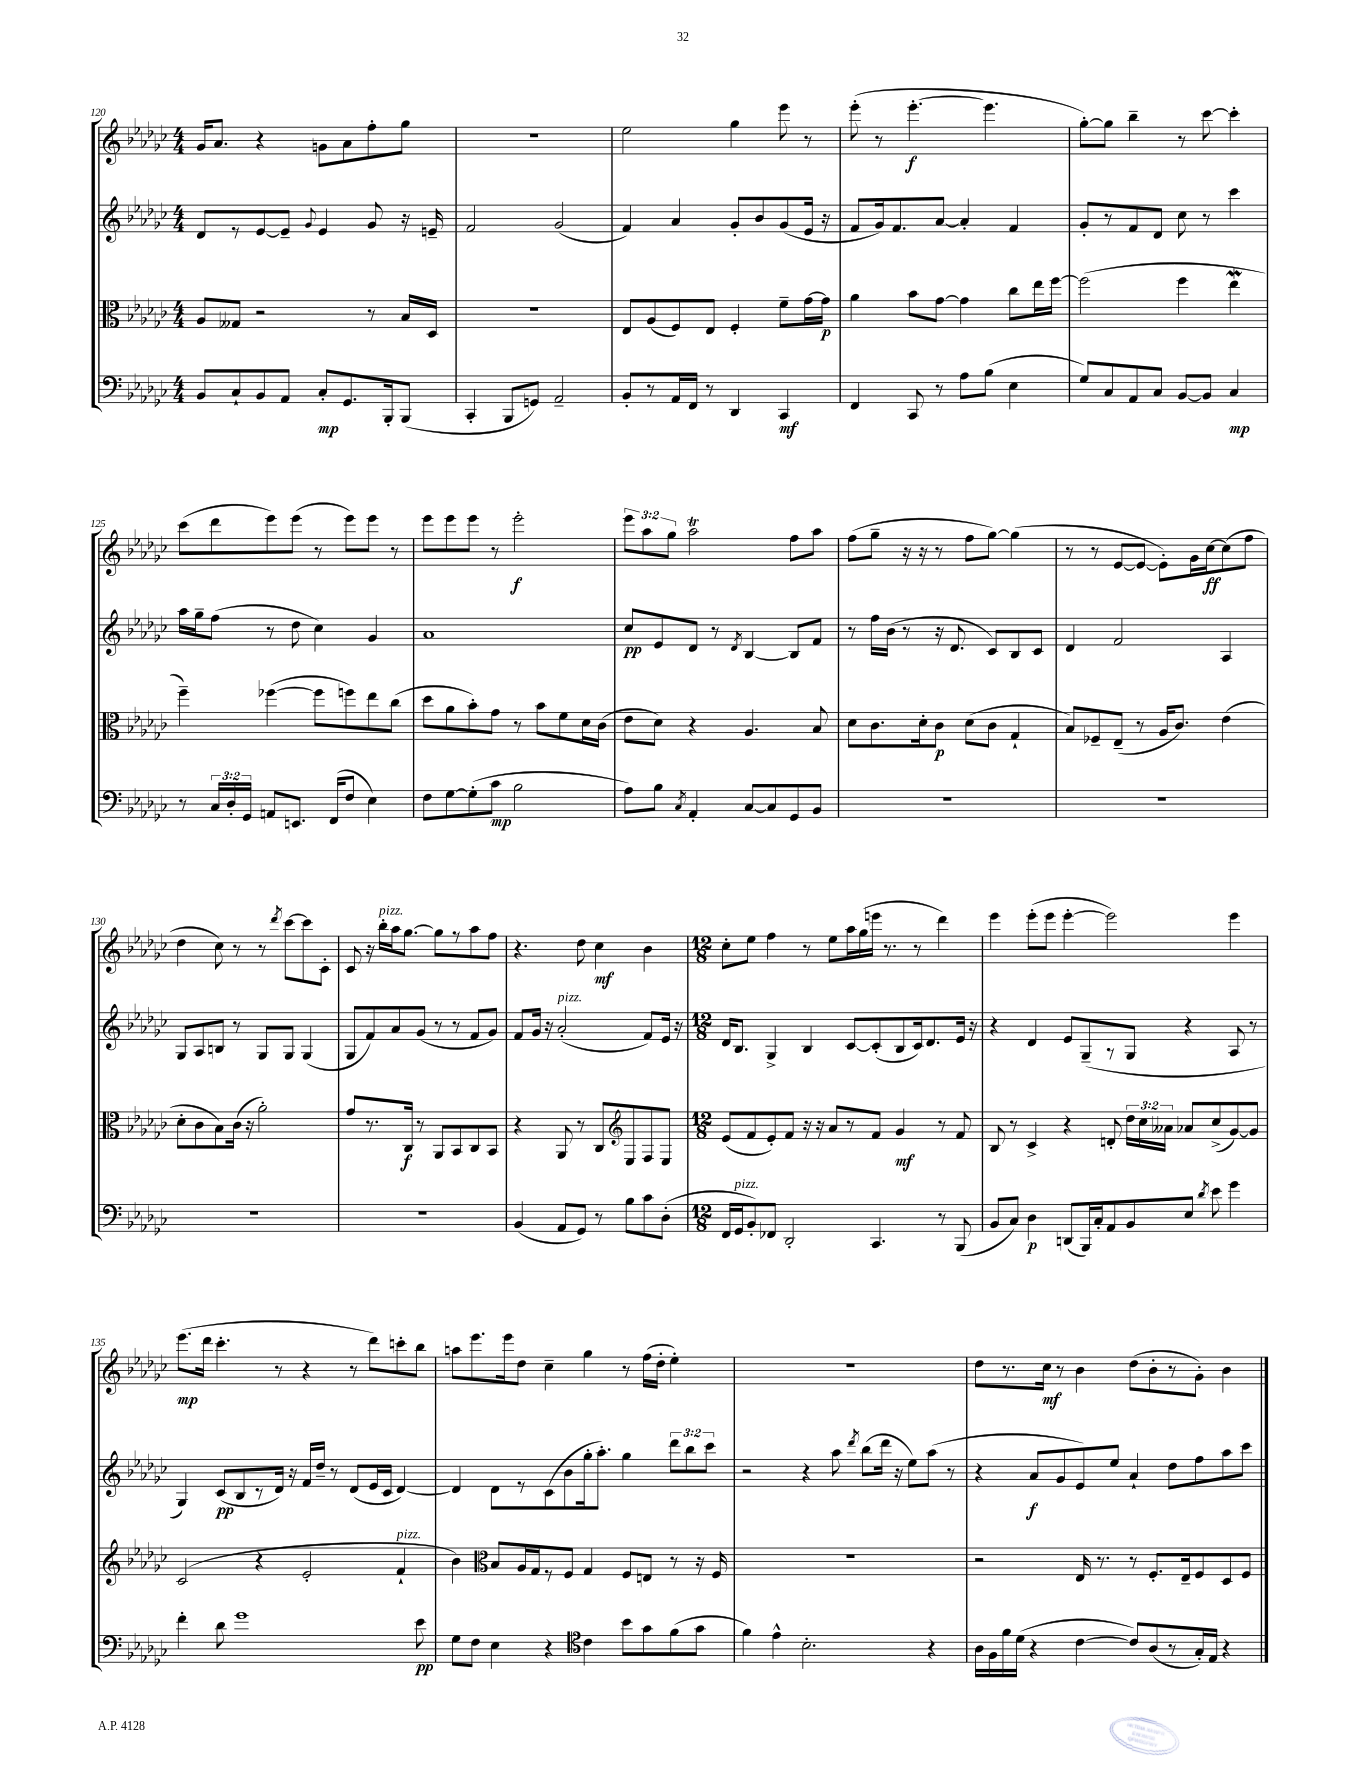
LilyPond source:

<<
\new StaffGroup <<
\new Staff = "s0" {
    \clef treble \key ges \major \numericTimeSignature \time 4/4 \override Staff.TupletNumber.text = #tuplet-number::calc-fraction-text
    \autoBeamOff ges'16[ aes'8.] r4 g'8[ aes'8 f''8-. ges''8] |
    R1 |
    ees''2 ges''4 ees'''8 r8 |
    ees'''8-.( r8 ees'''4.~-.\f ees'''4. |
    ges''8[~-.) ges''8] bes''4-- r8 ces'''8~ ces'''4-. |
    ces'''8[( des'''8 ees'''8) ees'''8]( r8 ees'''8[) ees'''8] r8 |
    ees'''8[ ees'''8 ees'''8] r8 ees'''2-.\f |
    \tuplet 3/2 { ees'''8[ aes''8 ges''8] } aes''2\trill f''8[ aes''8] |
    f''8[( ges''8]-- r16 r16 r8 f''8[ ges''8]~) ges''4( |
    r8 r8 ees'8[~ ees'8]~ ees'8[-.) ges'16 ces''16~\ff ces''8( f''8] |
    des''4 ces''8) r8 r8 \acciaccatura { des'''8 } ces'''8[~ ces'''8 ces'8]-. |
    ces'8 r16 bes''16[-.^\markup { \italic "pizz." } aes''16 ges''8.]~ ges''8[ r8 aes''8 f''8] |
    r4. des''8 ces''4\mf bes'4 |
    \numericTimeSignature \time 12/8 ces''8[-. ees''8] f''4 r8 ees''8[ aes''16 ges''16( e'''16] r8. r8 des'''4) |
    ees'''4 ees'''8[-.( ees'''8] ees'''4~-. ees'''2) ees'''4 |
    ees'''8.[\mp( des'''16] ces'''4.-. r8 r4 r8 des'''8[) c'''8-. bes''8] |
    a''8[ ees'''8. ees'''16 des''8] ces''4-- ges''4 r8 f''16[( des''16]-. ees''4-.) |
    R1. |
    des''8[ r8. ces''16]\mf r8 bes'4 des''8[( bes'8-. r8 ges'8]-.) bes'4 \bar "|." |
}
\new Staff = "s1" {
    \clef treble \key ges \major \numericTimeSignature \time 4/4 \override Staff.TupletNumber.text = #tuplet-number::calc-fraction-text
    \autoBeamOff des'8[ r8 ees'8~ ees'8]-- \appoggiatura { ges'8 } ees'4 ges'8 r16 e'16-- |
    f'2 ges'2( |
    f'4) aes'4 ges'8[-. bes'8 ges'8( ees'16] r16 |
    f'8[ ges'16) f'8. aes'8]~ aes'4-. f'4 |
    ges'8[-. r8 f'8 des'8] ces''8 r8 ces'''4 |
    aes''16[ ges''16-- f''8]( r8 des''8 ces''4) ges'4 |
    aes'1 |
    ces''8[\pp ees'8 des'8] r8 \acciaccatura { des'8 } bes4~ bes8[ f'8] |
    r8 f''16[ bes'16]( r8 r16 des'8. ces'8[) bes8 ces'8] |
    des'4 f'2 aes4 |
    ges8[ aes8 b8] r8 ges8[ ges8] ges4( |
    ges8[ f'8) aes'8 ges'8]( r8 r8 f'8[ ges'8]) |
    f'8[ ges'16] r16 aes'2-.^\markup { \italic "pizz." }( f'8[) ees'16] r16 |
    \numericTimeSignature \time 12/8 des'16[ bes8.] ges4-> bes4 ces'8[~ ces'8-.( bes8 ces'16) des'8. ees'16] r16 |
    r4 des'4 ees'8[ ges8--( r8 ges8] r4 aes8 r8 |
    ges4) ces'8[\pp( bes8 r8 des'16]) r16 f'16[ des''16]-- r8 des'8[( ees'16 ces'16] des'4~) |
    des'4 des'8[ r8 ces'8( bes'8 ges''16-. aes''8.]-.) ges''4 \tuplet 3/2 { des'''8[ bes''8 ces'''8] } |
    r2 r4 aes''8 \acciaccatura { des'''8 } bes''8[( des'''16] r16 ees''8[) aes''8]( r8 |
    r4 aes'8[\f ges'8 ees'8) ees''8] aes'4-! des''8[ f''8 aes''8 ces'''8] \bar "|." |
}
\new Staff = "s2" {
    \clef alto \key ges \major \numericTimeSignature \time 4/4 \override Staff.TupletNumber.text = #tuplet-number::calc-fraction-text
    \autoBeamOff aes8[ geses8] r2 r8 bes16[ des16] |
    R1 |
    ees8[ aes8( f8) ees8] f4-. f'8[-- ges'16~ ges'16]\p |
    aes'4 bes'8[ ges'8]~ ges'4 ces''8[ ees''16 f''16]~ |
    f''2( f''4 ees''4\mordent |
    f''4--) fes''4~( fes''8[ f''8) ees''8 ces''8]( |
    des''8[ aes'8 bes'8-.) ges'8] r8 bes'8[ f'8 des'16 ces'16]( |
    ees'8[ des'8]) r4 aes4. bes8 |
    des'8[ ces'8. des'16-. ces'8]\p des'8[( ces'8] ges4-! |
    bes8[) fes8-- ees8]--( r8 aes16[ ces'8.]) ees'4( |
    des'8[-. ces'8 bes8) ces'16]( r16 aes'2-.) |
    ges'8[ r8. ces16]\f r8 aes,8[ bes,8 ces8 bes,8] |
    r4 aes,8 r8 ces8[ ees8 f8 ees8] |
    \numericTimeSignature \time 12/8 \clef treble ees'8[( f'8 ees'8-.) f'8] r16 r16 aes'8[ r8 f'8] ges'4\mf r8 f'8 |
    bes8 r8 ces'4-> r4 d'8-. \tuplet 3/2 { des''16[ ces''16 aeses'16] } aes'8[ ces''8->( ges'8~) ges'8] |
    ces'2( r4 ees'2-. f'4-!^\markup { \italic "pizz." } |
    bes'4) \clef alto bes8[ aes16 ges16 r8 f8] ges4 f8[ e8] r8 r16 f16 |
    R1. |
    r2 ees16 r8. r8 f8.[-. ees16-- f8 des8 f8] \bar "|." |
}
\new Staff = "s3" {
    \clef bass \key ges \major \numericTimeSignature \time 4/4 \override Staff.TupletNumber.text = #tuplet-number::calc-fraction-text
    \autoBeamOff bes,8[ ces8-! bes,8 aes,8] ces8[-.\mp ges,8. bes,,16-. bes,,8]( |
    ces,4-. bes,,8[ g,8]) aes,2-- |
    bes,8[-. r8 aes,16 f,16] r8 des,4 ces,4\mf |
    f,4 ces,8 r8 aes8[ bes8]( ees4 |
    ges8[) ces8 aes,8 ces8] bes,8[~ bes,8] ces4\mp |
    r8 \tuplet 3/2 { ces16[ des16-. ges,16] } a,8[ e,8.] f,16[( f8] ees4) |
    f8[ ges8~ ges8-.( ces'8]\mp bes2 |
    aes8[) bes8] \acciaccatura { ces8 } aes,4-. ces8[~ ces8 ges,8 bes,8] |
    R1 |
    R1 |
    R1 |
    R1 |
    bes,4( aes,8[ ges,8]) r8 bes8[ ces'8 des8]-.( |
    \numericTimeSignature \time 12/8 f,16[ ges,16^\markup { \italic "pizz." } bes,8-.) fes,8] des,2-. ces,4. r8 bes,,8( |
    bes,8[ ces8]) des4\p d,8[( bes,,16) ces16-. aes,8 bes,8 ees8] \acciaccatura { des'8 } ees'8 ges'4 |
    f'4-. des'8 ges'1 ees'8\pp |
    ges8[ f8] ees4 r4 \clef tenor ces'4 bes'8[ ges'8 f'8( ges'8] |
    f'4) ees'4-^ bes2.-. r4 |
    aes16[ f16 f'16 des'16]( r4 ces'4~ ces'8[) aes8( r8 ges16-.) ees16] r4 \bar "|." |
}
>>
>>
\layout { \context { \Score currentBarNumber = #120 } }
